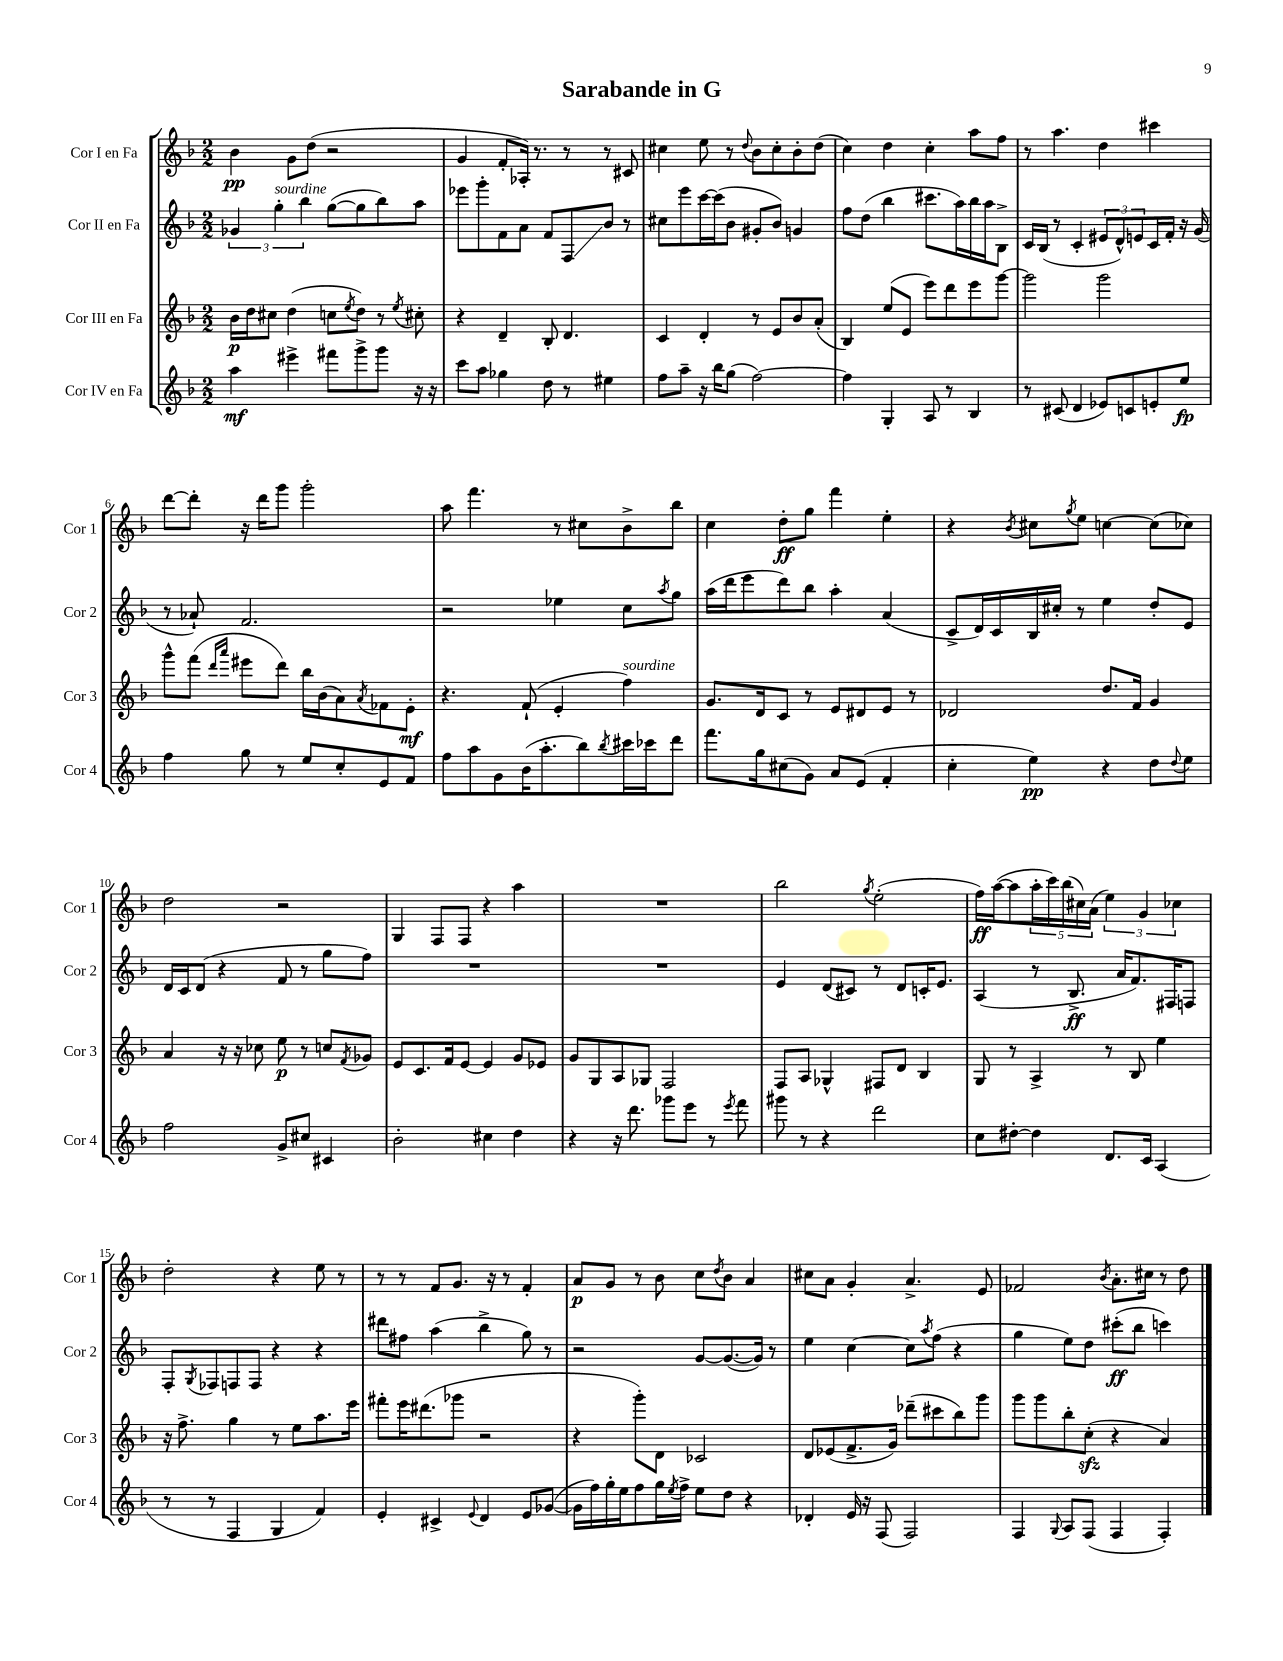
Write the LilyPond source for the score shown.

\header { title = "Sarabande in G" }
<<
\new StaffGroup <<
\new Staff = "s0" \with { instrumentName = "Cor I en Fa" shortInstrumentName = "Cor 1" } {
    \clef treble \key f \major \numericTimeSignature \time 2/2
    bes'4\pp g'8 d''8( r2 |
    g'4 f'8-. aes16-.) r8. r8 r8 cis'8 |
    cis''4 e''8 r8 \appoggiatura { d''8 } bes'8 cis''8-. bes'8-. d''8( |
    c''4) d''4 c''4-. a''8 f''8 |
    r8 a''4. d''4 cis'''4 |
    d'''8~ d'''8-. r16 d'''16 g'''8 g'''2-. |
    a''8 f'''4. r8 cis''8 bes'8-> bes''8 |
    c''4 d''8-.\ff g''8 f'''4 e''4-. |
    r4 \acciaccatura { bes'8 } cis''8 \acciaccatura { g''8 } e''8 c''4~ c''8( ces''8) |
    d''2 r2 |
    g4 f8 f8 r4 a''4 |
    R1 |
    bes''2 \acciaccatura { g''8 } e''2-.( |
    f''16\ff) a''16~( a''8 \tuplet 5/4 { a''16-. c'''16) bes''16( cis''16) a'16( } \tuplet 3/2 { e''4) g'4 ces''4 } |
    d''2-. r4 e''8 r8 |
    r8 r8 f'8 g'8. r16 r8 f'4-. |
    a'8\p g'8 r8 bes'8 c''8 \acciaccatura { d''8 } bes'8 a'4 |
    cis''8 a'8 g'4-. a'4.-> e'8 |
    fes'2 \acciaccatura { bes'8 } a'8.-. cis''16 r8 d''8 \bar "|." |
}
\new Staff = "s1" \with { instrumentName = "Cor II en Fa" shortInstrumentName = "Cor 2" } {
    \clef treble \key f \major \numericTimeSignature \time 2/2
    \tuplet 3/2 { ges'4 g''4-.^\markup { \italic "sourdine" } bes''4 } g''8~( g''8 bes''8) a''8 |
    ees'''8 g'''8-. f'8 a'8 f'8 f8\glissando bes'8 r8 |
    cis''8 e'''8 c'''16~ c'''16( bes'8 gis'8-. bes'8) g'4 |
    f''8 d''8( bes''4 cis'''8. a''16) bes''16 a''16 bes8-> |
    c'16 bes16( r8 c'4-. \tuplet 3/2 { eis'8 d'8-^) e'8 } c'16 f'16-. r16 g'16( |
    r8 aes'8-!) f'2. |
    r2 ees''4 c''8 \acciaccatura { a''8 } g''8 |
    a''16( d'''16 e'''8 d'''8) bes''8 a''4-. a'4( |
    c'8-> d'16) c'16 bes16 cis''16-. r8 e''4 d''8-. e'8 |
    d'16 c'16 d'8( r4 f'8 r8 g''8 f''8) |
    R1 |
    R1 |
    e'4 d'8( cis'8) r8 d'8 c'16-. e'8. |
    a4( r8 bes8.->\ff a'16 f'8.) fis16 f8 |
    f8-. \acciaccatura { g8 } fes8 f8 f8 r4 r4 |
    dis'''8 fis''8 a''4( bes''4-> g''8) r8 |
    r2 g'8~ g'8.~( g'16) r8 |
    e''4 c''4~ c''8 \acciaccatura { a''8 } f''8( r4 |
    g''4 e''8) d''8 cis'''8-.\ff( bes''8 c'''4) \bar "|." |
}
\new Staff = "s2" \with { instrumentName = "Cor III en Fa" shortInstrumentName = "Cor 3" } {
    \clef treble \key f \major \numericTimeSignature \time 2/2
    bes'16\p d''16 cis''8 d''4( c''8 \acciaccatura { e''8 } d''8) r8 \acciaccatura { e''8 } cis''8-. |
    r4 d'4-- bes8-. d'4. |
    c'4 d'4-. r8 e'8 bes'8 a'8-.( |
    bes4) e''8( e'8 e'''8) d'''8 e'''8 g'''8~ |
    g'''2 g'''2 |
    g'''8-^ f'''8( \grace { d'''16 a'''16 } eis'''8 d'''8) bes''16 bes'16( a'8) \acciaccatura { a'8 } fes'8 e'8-.\mf |
    r4. f'8-!( e'4-. f''4^\markup { \italic "sourdine" }) |
    g'8. d'16 c'8 r8 e'8 dis'8 e'8 r8 |
    des'2 d''8. f'16 g'4 |
    a'4 r16 r16 ces''8 e''8\p r8 c''8 \acciaccatura { f'8 } ges'8 |
    e'8 c'8. f'16 e'8~ e'4 g'8 ees'8 |
    g'8 g8 a8 ges8 f2 |
    f8 a8 ges4-^ fis8 d'8 bes4 |
    g8 r8 a4-> r8 bes8 e''4 |
    r16 f''8.-> g''4 r8 e''8 a''8. e'''16 |
    fis'''8-. e'''16 dis'''8.( ges'''8 r2 |
    r4 g'''8-.) d'8 ces'2 |
    d'8 ees'8( f'8.-> g'16) des'''8--( cis'''8 bes''8) g'''8 |
    g'''8 g'''8 bes''8-. c''8-.\sfz( r4 a'4) \bar "|." |
}
\new Staff = "s3" \with { instrumentName = "Cor IV en Fa" shortInstrumentName = "Cor 4" } {
    \clef treble \key f \major \numericTimeSignature \time 2/2
    a''4\mf eis'''4-> fis'''8 g'''8-> g'''8 r16 r16 |
    c'''8 a''8 ges''4 d''8 r8 eis''4 |
    f''8 a''8-- r16 bes''16 g''8( f''2~) |
    f''4 g4-. a8 r8 bes4 |
    r8 cis'8( d'4 ees'8) c'8 e'8-. e''8\fp |
    f''4 g''8 r8 e''8 c''8-. e'8 f'8 |
    f''8 a''8 g'8 bes'16( a''8.-. bes''8) \acciaccatura { bes''8 } cis'''16 ces'''16 d'''8 |
    f'''8. g''16 cis''8( g'8) a'8 e'8( f'4-. |
    c''4-. e''4\pp) r4 d''8 \appoggiatura { d''8 } e''8 |
    f''2 g'8-> cis''8 cis'4 |
    bes'2-. cis''4 d''4 |
    r4 r16 d'''8. ges'''8 e'''8 r8 \acciaccatura { e'''8 } f'''8 |
    gis'''8 r8 r4 d'''2 |
    c''8 dis''8~-. dis''4 d'8. c'16 a4( |
    r8 r8 f4 g4 f'4) |
    e'4-. cis'4-> \appoggiatura { e'8 } d'4 e'8 ges'8~( |
    ges'16 f''16) g''16-. e''16 f''8 g''16 \acciaccatura { e''8 } f''16-> e''8 d''8 r4 |
    des'4-. e'16 r16 f8( f2) |
    f4 \appoggiatura { g8 } a8 f8( f4 f4-.) \bar "|." |
}
>>
>>
